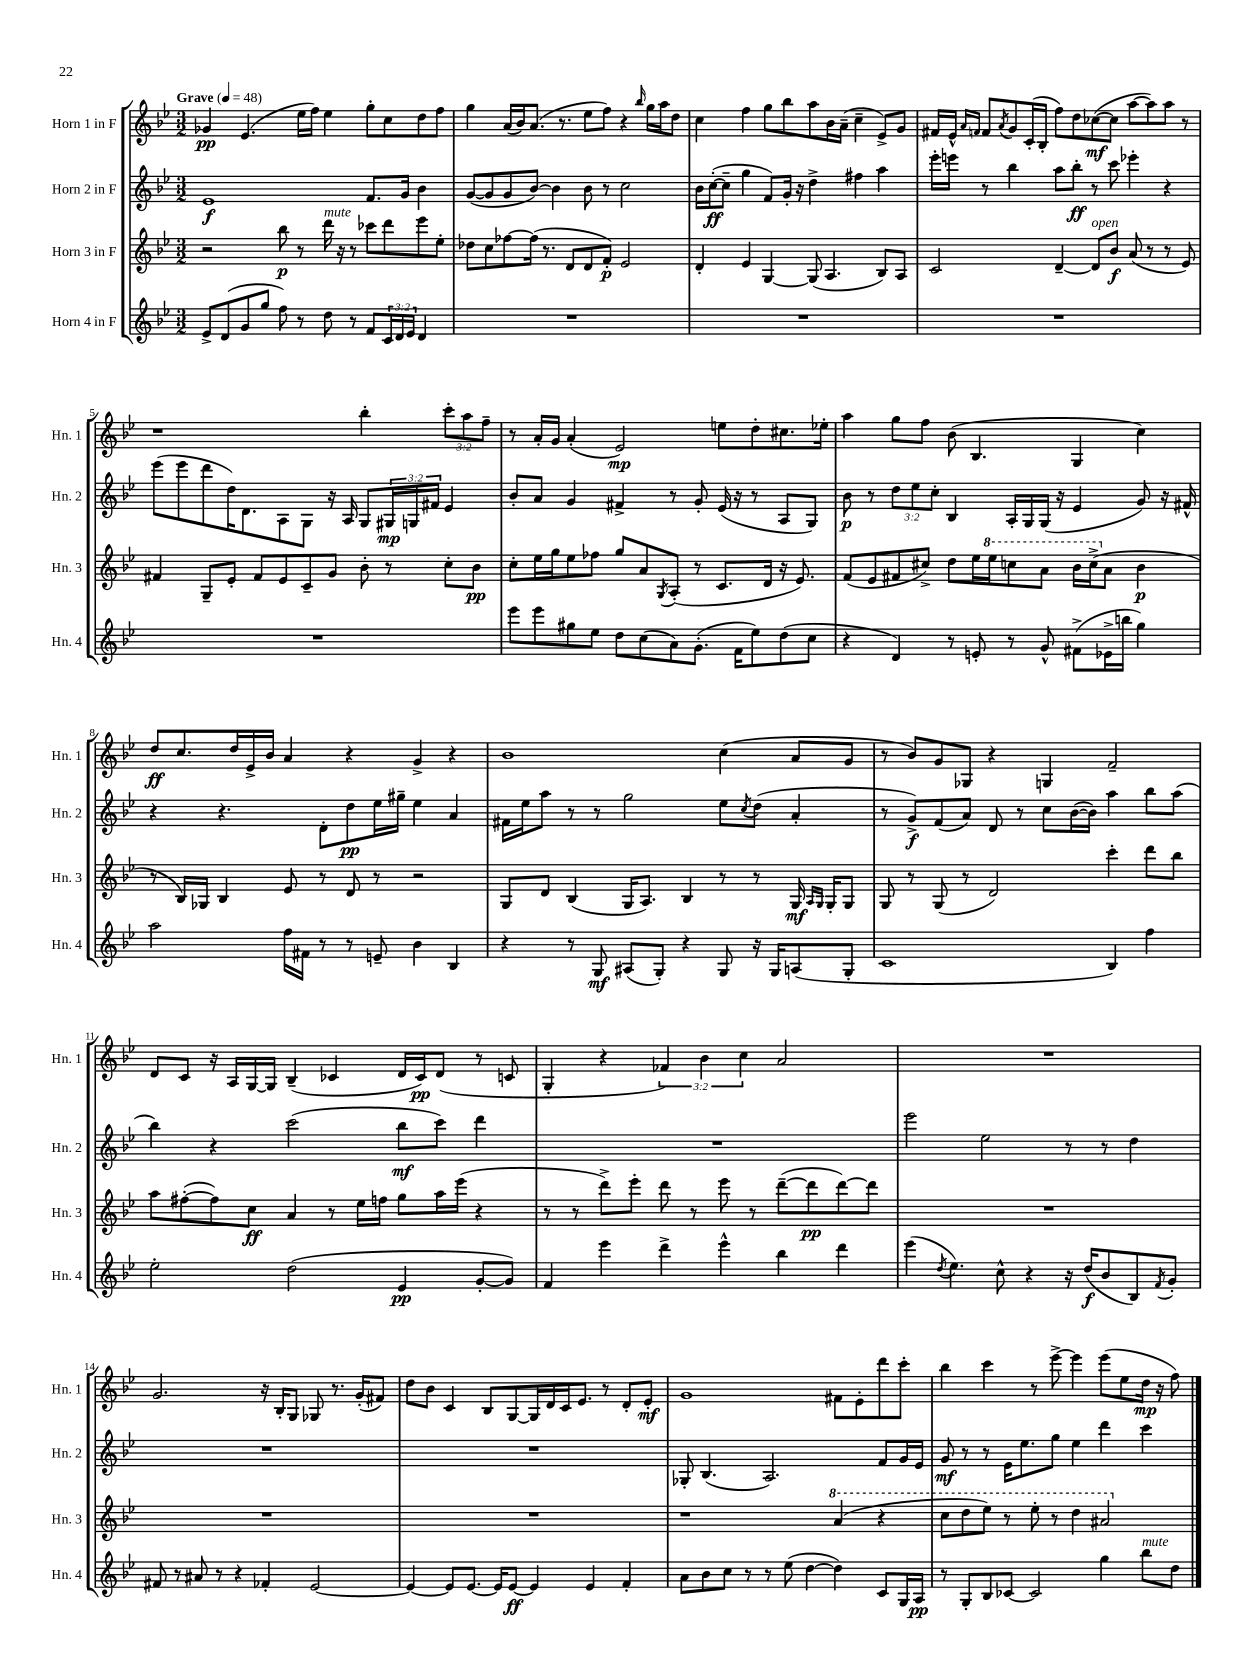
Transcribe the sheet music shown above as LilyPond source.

<<
\new StaffGroup <<
\new Staff = "s0" \with { instrumentName = "Horn 1 in F" shortInstrumentName = "Hn. 1" } {
    \clef treble \key bes \major \numericTimeSignature \time 3/2 \override Staff.TupletNumber.text = #tuplet-number::calc-fraction-text \tempo "Grave" 4 = 48
    ges'4\pp ees'4.( ees''16 f''16) ees''4 g''8-. c''8 d''8 f''8 |
    g''4 a'16( bes'16) a'8.( r8. ees''8 f''8) r4 \grace { bes''16 } g''16 a''16 d''8 |
    c''4 f''4 g''8 bes''8 a''8 bes'16 a'16--( c''4-- ees'8->) g'8 |
    fis'16 ees'16-^ \grace { a'16 f'16 } f'8 \acciaccatura { a'8 } g'8 c'16-.( bes16-. f''8) d''8 ces''8~\mf( ces''8 a''8~ a''8) a''8 r8 |
    r1 bes''4-. \tuplet 3/2 { c'''8-. a''8 f''8-- } |
    r8 a'16-. g'16 a'4-.( ees'2\mp) e''8 d''8-. cis''8. ees''16-. |
    a''4 g''8 f''8 bes'8( bes4. g4 c''4) |
    d''8\ff c''8. d''16 ees'16-> bes'16 a'4 r4 g'4-> r4 |
    bes'1 c''4( a'8 g'8 |
    r8 bes'8) g'8 ges8 r4 g4 f'2-- |
    d'8 c'8 r16 a16 g16~ g16 bes4--( ces'4 d'16 ces'16\pp) d'8( r8 c'8 |
    g4-. r4 \tuplet 3/2 { fes'4) bes'4 c''4 } a'2 |
    R1. |
    g'2. r16 bes16-. g8 ges8 r8. g'16-.( fis'8) |
    d''8 bes'8 c'4 bes8 g8~ g16 d'16 c'16 ees'8. r8 d'8-. ees'8-.\mf |
    g'1 fis'8 ees'8-. d'''8 c'''8-. |
    bes''4 c'''4 r8 ees'''8~-> ees'''4 ees'''8( ees''8 d''16\mp r16 f''8) \bar "|." |
}
\new Staff = "s1" \with { instrumentName = "Horn 2 in F" shortInstrumentName = "Hn. 2" } {
    \clef treble \key bes \major \numericTimeSignature \time 3/2 \override Staff.TupletNumber.text = #tuplet-number::calc-fraction-text
    ees'1\f f'8. g'16 bes'4 |
    g'8~( g'8 g'8 bes'8~) bes'4 bes'8 r8 c''2 |
    bes'16 c''16~-.\ff( c''8-- g''4 f'8) g'16-. r16 d''4-> fis''4 a''4 |
    ees'''16-. e'''16 r8 bes''4 a''8 bes''8-.\ff r8 c'''8 ees'''4-. r4 |
    ees'''8( ees'''8 d'''8 d''16) d'8. a8 g8 r16 a16 g8 \tuplet 3/2 { gis16\mp g16 fis'16 } ees'4 |
    bes'8-. a'8 g'4 fis'4-> r8 g'8-. ees'16( r16 r8 a8 g8) |
    bes'8\p r8 \tuplet 3/2 { d''8 ees''8 c''8-. } bes4 a16-. g16 g16( r16 ees'4 g'8) r16 fis'16-^ |
    r4 r4. d'8-. d''8\pp ees''16 gis''16-- ees''4 a'4 |
    fis'16 ees''16 a''8 r8 r8 g''2 ees''8 \acciaccatura { c''8 } d''8( a'4-. |
    r8 g'8->\f) f'8( a'8) d'8 r8 c''8 bes'16~( bes'16) a''4 bes''8 a''8( |
    bes''4) r4 c'''2( bes''8\mf c'''8) d'''4 |
    R1. |
    ees'''2 ees''2 r8 r8 d''4 |
    R1. |
    R1. |
    ges8-. bes4.( a2.) f'8 g'16 ees'16 |
    g'8\mf r8 r8 ees'16 ees''8. g''8 ees''4 d'''4 c'''4 \bar "|." |
}
\new Staff = "s2" \with { instrumentName = "Horn 3 in F" shortInstrumentName = "Hn. 3" } {
    \clef treble \key bes \major \numericTimeSignature \time 3/2
    r2 bes''8\p r8 d'''16^\markup { \italic "mute" } r16 r8 ces'''8 d'''8 ees'''8 ees''8-. |
    des''8 c''8 fes''8~ fes''16( r8. d'8 d'8 f'8-.\p) ees'2 |
    d'4-. ees'4 g4~ g8( a4. bes8) a8 |
    c'2 d'4~-- d'8^\markup { \italic "open" } bes'8\f a'8( r8 r8 ees'8) |
    fis'4 g8-- ees'8-. fis'8 ees'8 c'8-- g'8 bes'8-. r8 c''8-. bes'8\pp |
    c''8-. ees''16 g''16 ees''8 fes''8 g''8 a'8 \acciaccatura { g8 } a8-.( r8 c'8. d'16 r16 ees'8.) |
    f'8( ees'8 fis'8 cis''8->) d''8 ees''16 \ottava #1 ees'''16 c'''!8 a''8 bes''16 c'''16->( \ottava #0 a'8 bes'4\p |
    r8 bes16) ges16 bes4 ees'8 r8 d'8 r8 r2 |
    g8 d'8 bes4( g16 a8.) bes4 r8 r8 g16\mf \grace { a16 g16 } g16-. g8 |
    g8 r8 g8( r8 d'2) c'''4-. d'''8 bes''8 |
    a''8 fis''8~-.( fis''8) c''8\ff a'4 r8 ees''16 f''16 g''8 a''16 ees'''16( r4 |
    r8 r8 d'''8->) ees'''8-. d'''8 r8 ees'''8 r8 d'''8~--( d'''8\pp d'''8~) d'''8 |
    R1. |
    R1. |
    R1. |
    r1 \ottava #1 a''4( r4 |
    c'''8 d'''8 ees'''8) r8 ees'''8-. r8 d'''4 ais''2 \ottava #0 \bar "|." |
}
\new Staff = "s3" \with { instrumentName = "Horn 4 in F" shortInstrumentName = "Hn. 4" } {
    \clef treble \key bes \major \numericTimeSignature \time 3/2 \override Staff.TupletNumber.text = #tuplet-number::calc-fraction-text
    ees'8-> d'8( g'8 g''8 f''8) r8 d''8 r8 f'8 \tuplet 3/2 { c'16 d'16 ees'16 } d'4 |
    R1. |
    R1. |
    R1. |
    R1. |
    ees'''8 ees'''8 gis''8 ees''8 d''8 c''8( a'8) g'8.-.( f'16 ees''8) d''8( c''8 |
    r4 d'4) r8 e'8-. r8 g'8-^ fis'8->( ees'16-> b''16 g''4) |
    a''2 f''16 fis'16 r8 r8 e'8-- bes'4 bes4 |
    r4 r8 g8\mf ais8( g8-.) r4 g8 r16 g16 a8( g8-. |
    c'1 bes4) f''4 |
    ees''2-. d''2( ees'4\pp g'8~-. g'8) |
    f'4 ees'''4 d'''4-> ees'''4-^ bes''4 d'''4 |
    ees'''4( \acciaccatura { d''8 } ees''4.) c''8-^ r4 r16 d''16\f( bes'8 bes8) \acciaccatura { f'8 } g'8-. |
    fis'8 r8 ais'8 r8 r4 fes'4-. ees'2~ |
    ees'4~ ees'8 ees'8.~ ees'16 ees'8~\ff ees'4 ees'4 f'4-. |
    a'8 bes'8 c''8 r8 r8 ees''8( d''4~ d''4) c'8 g16 a16\pp |
    r8 g8-. bes8 ces'8~ ces'2 g''4 bes''8^\markup { \italic "mute" } d''8 \bar "|." |
}
>>
>>
